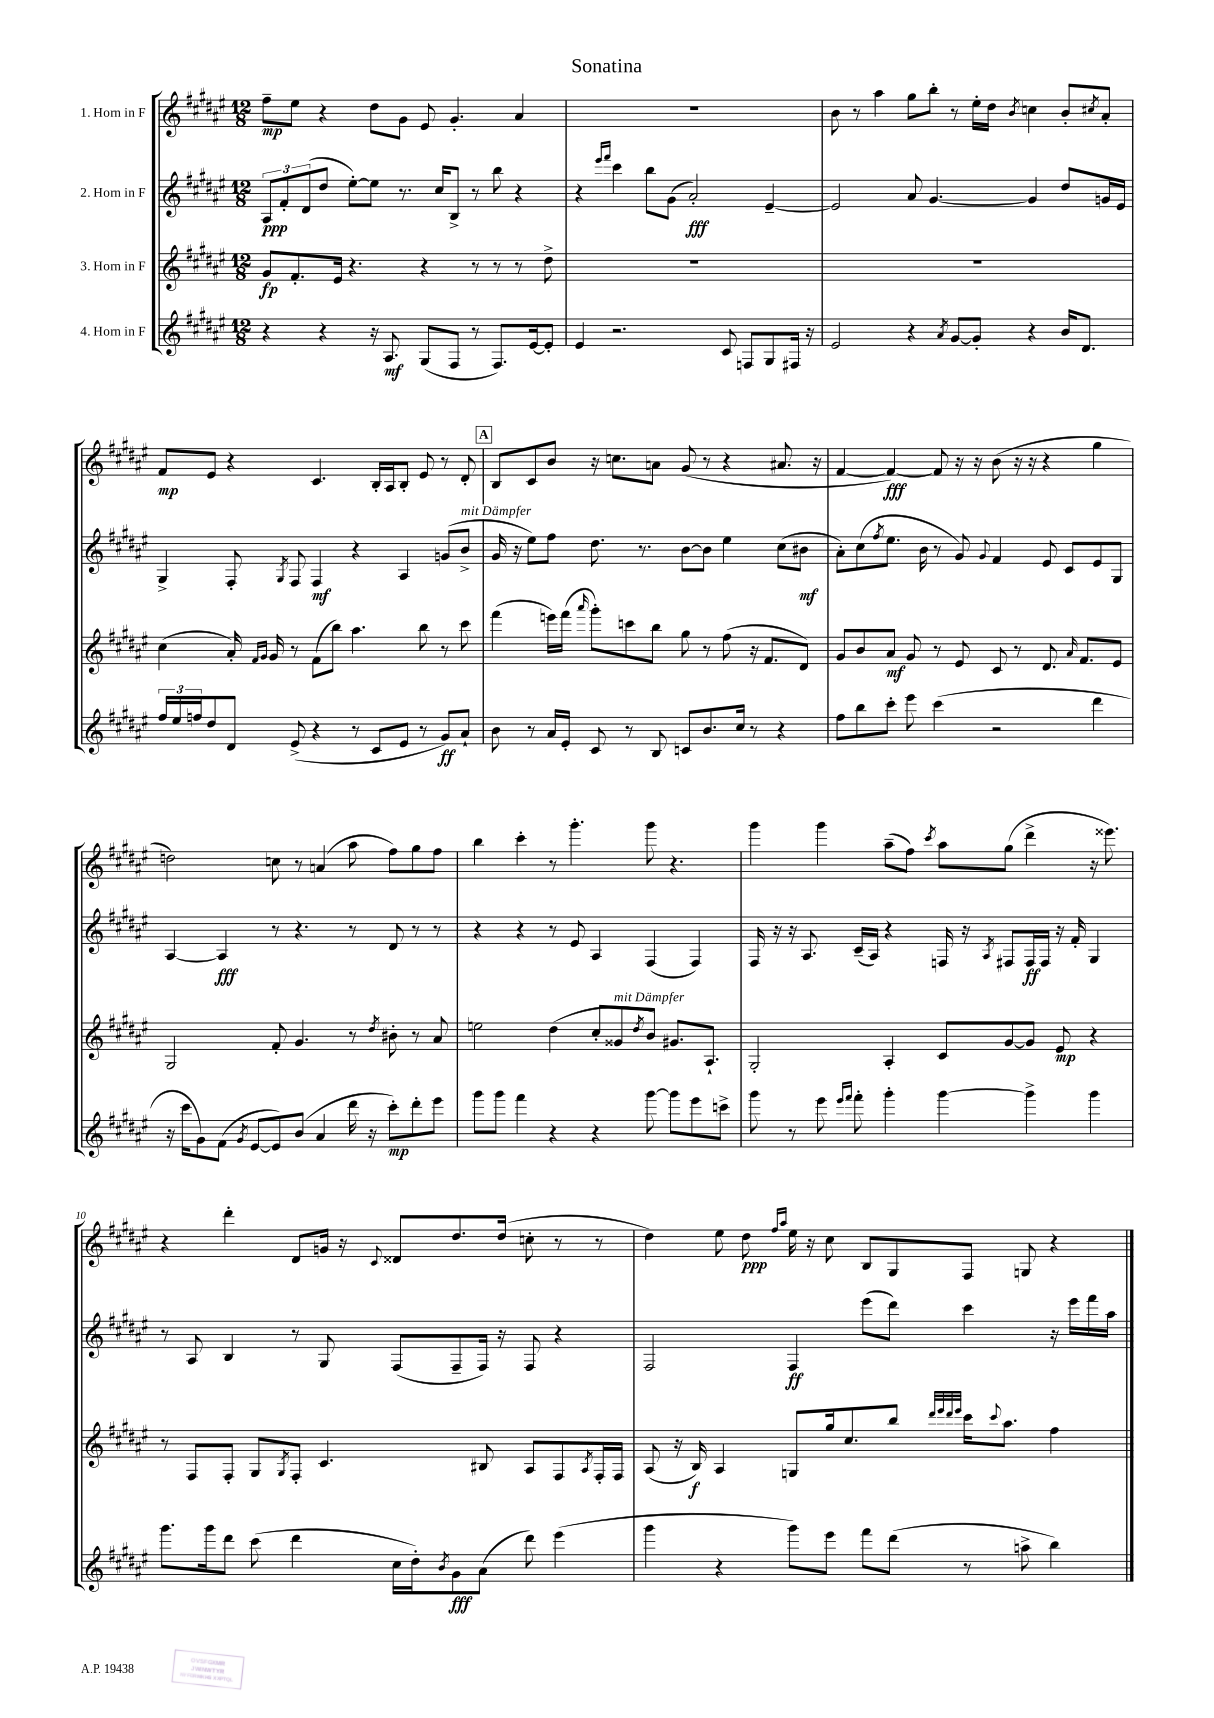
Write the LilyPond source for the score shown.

\header { title = "Sonatina" }
<<
\new StaffGroup <<
\new Staff = "s0" \with { instrumentName = "1. Horn in F" } {
    \clef treble \key fis \major \numericTimeSignature \time 12/8
    fis''8--\mp eis''8 r4 dis''8 gis'8 eis'8 gis'4.-. ais'4 |
    R1. |
    b'8 r8 ais''4 gis''8 b''8-. r8 eis''16-. dis''16 \acciaccatura { b'8 } c''4 b'8-. \acciaccatura { cis''8 } ais'8-. |
    fis'8\mp eis'8 r4 cis'4. b16-. ais16 b8-. eis'8 r8 dis'8-. |
    \mark \markup { \box "A" } b8 cis'8 b'8 r16 c''8. a'8 gis'8( r8 r4 ais'8. r16 |
    fis'4~ fis'4~\fff) fis'8 r16 r16 b'8( r16 r16 r4 gis''4 |
    d''2) c''8 r8 a'4( ais''8 fis''8) gis''8 fis''8 |
    b''4 cis'''4-. r8 gis'''4.-. gis'''8 r4. |
    gis'''4 gis'''4 ais''8--( fis''8) \acciaccatura { cis'''8 } ais''8 gis''8( dis'''4-> r16 eisis'''8.) |
    r4 dis'''4-. dis'8 g'16 r16 \appoggiatura { cis'8 } disis'8 dis''8. dis''16( c''8-. r8 r8 |
    dis''4) eis''8 dis''8\ppp \grace { fis''16 ais''16 } eis''16 r16 cis''8 b8 gis8 fis8 g8 r4 \bar "|." |
}
\new Staff = "s1" \with { instrumentName = "2. Horn in F" } {
    \clef treble \key fis \major \numericTimeSignature \time 12/8
    \tuplet 3/2 { ais8\ppp fis'8-. dis'8( } dis''8 eis''8~-.) eis''8 r8. cis''16 b8-> r8 b''8 r4 |
    r4 \grace { eis'''16 fis'''16 } cis'''4 b''8 gis'8( ais'2-.\fff) eis'4~-- |
    eis'2 ais'8 gis'4.~ gis'4 dis''8 g'16 eis'16 |
    gis4-> fis8-. \acciaccatura { gis8 } fis8 fis4\mf r4 ais4 g'8( b'8->^\markup { \italic "mit Dämpfer" } |
    \mark \markup { \box "A" } gis'16 r16 eis''8) fis''8 dis''8. r8. b'8~ b'8 eis''4 cis''8( bis'8\mf |
    ais'8-.) cis''8( \acciaccatura { fis''8 } eis''8. b'16 r8 gis'8) \appoggiatura { gis'8 } fis'4 eis'8 cis'8 eis'8 gis8 |
    ais4~ ais4\fff r8 r4. r8 dis'8 r8 r8 |
    r4 r4 r8 eis'8 ais4 fis4( fis4) |
    fis16 r16 r16 ais8. cis'16--( ais16) r4 f16 r16 \acciaccatura { ais8 } fis8 fis16\ff fis16 r16 fis'16-. gis4 |
    r8 ais8 b4 r8 gis8 fis8( fis8-- fis16) r16 fis8 r4 |
    fis2 fis4\ff eis'''8( dis'''8) cis'''4 r16 eis'''16 fis'''16 ais''16 \bar "|." |
}
\new Staff = "s2" \with { instrumentName = "3. Horn in F" } {
    \clef treble \key fis \major \numericTimeSignature \time 12/8
    gis'8\fp fis'8.-. eis'16 r4. r4 r8 r8 r8 dis''8-> |
    R1. |
    R1. |
    cis''4( ais'16-.) \grace { fis'16 gis'16 } gis'16 r8 fis'8( b''8) ais''4. b''8 r8 cis'''8 |
    \mark \markup { \box "A" } fis'''4( e'''16) fis'''16( \grace { ais'''16 } gis'''8-.) c'''8 b''8 gis''8 r8 fis''8( r16 fis'8. dis'8) |
    gis'8 b'8 ais'8\mf gis'8 r8 eis'8 cis'8 r8 dis'8. \grace { ais'16 } fis'8. eis'8 |
    gis2 fis'8-. gis'4. r8 \acciaccatura { dis''8 } bis'8-. r8 ais'8 |
    e''2 dis''4( cis''8-. gisis'8^\markup { \italic "mit Dämpfer" } \acciaccatura { dis''8 } b'8) gis'8. ais8.-! |
    gis2-. ais4-. cis'8 gis'8~ gis'8 eis'8\mp r4 |
    r8 fis8 fis8-. gis8 \acciaccatura { gis8 } fis8-. cis'4. bis8 ais8 fis8 \acciaccatura { ais8 } fis16-. fis16 |
    ais8( r16 b16\f) ais4 g8 gis''16 cis''8. b''8 \grace { dis'''32 eis'''32 dis'''32 eis'''32 } cis'''16 \appoggiatura { cis'''8 } ais''8. fis''4 \bar "|." |
}
\new Staff = "s3" \with { instrumentName = "4. Horn in F" } {
    \clef treble \key fis \major \numericTimeSignature \time 12/8
    r4 r4 r16 ais8.\mf gis8( fis8 r8 fis8.) eis'16~ eis'8-. |
    eis'4 r2. cis'8 f8 gis8 fis16 r16 |
    eis'2 r4 \acciaccatura { ais'8 } gis'8~ gis'8-. r4 b'16 dis'8. |
    \tuplet 3/2 { fis''16 eis''16 f''16 } dis''8 dis'8 eis'8->( r4 r8 cis'8 eis'8 r8 gis'8\ff) ais'8-! |
    \mark \markup { \box "A" } b'8 r8 ais'16 eis'16-. cis'8 r8 b8 c'8 b'8. cis''16 r8 r4 |
    fis''8 b''8 cis'''8-. eis'''8 cis'''4( r2 dis'''4 |
    r16 cis'''16 gis'8) fis'8( \acciaccatura { gis'8 } eis'8~ eis'8) b'8( ais'4 dis'''16 r16 cis'''8-.\mp) dis'''8-. eis'''8 |
    gis'''8 gis'''8 fis'''4 r4 r4 gis'''8~ gis'''8 eis'''8 c'''8-> |
    gis'''8 r8 eis'''8 \grace { eis'''16 fis'''16 } fis'''8-. gis'''4-. gis'''4~ gis'''4-> gis'''4 |
    gis'''8. gis'''16 dis'''8 cis'''8( dis'''4 cis''16 dis''16-.) \acciaccatura { b'8 } gis'8\fff ais'8( dis'''8) eis'''4( |
    gis'''4 r4 gis'''8) eis'''8 fis'''8 dis'''8( r8 a''8-> b''4) \bar "|." |
}
>>
>>
\layout { \context { \Score \override BarNumber.break-visibility = ##(#f #t #t) barNumberVisibility = #(every-nth-bar-number-visible 5) } }
